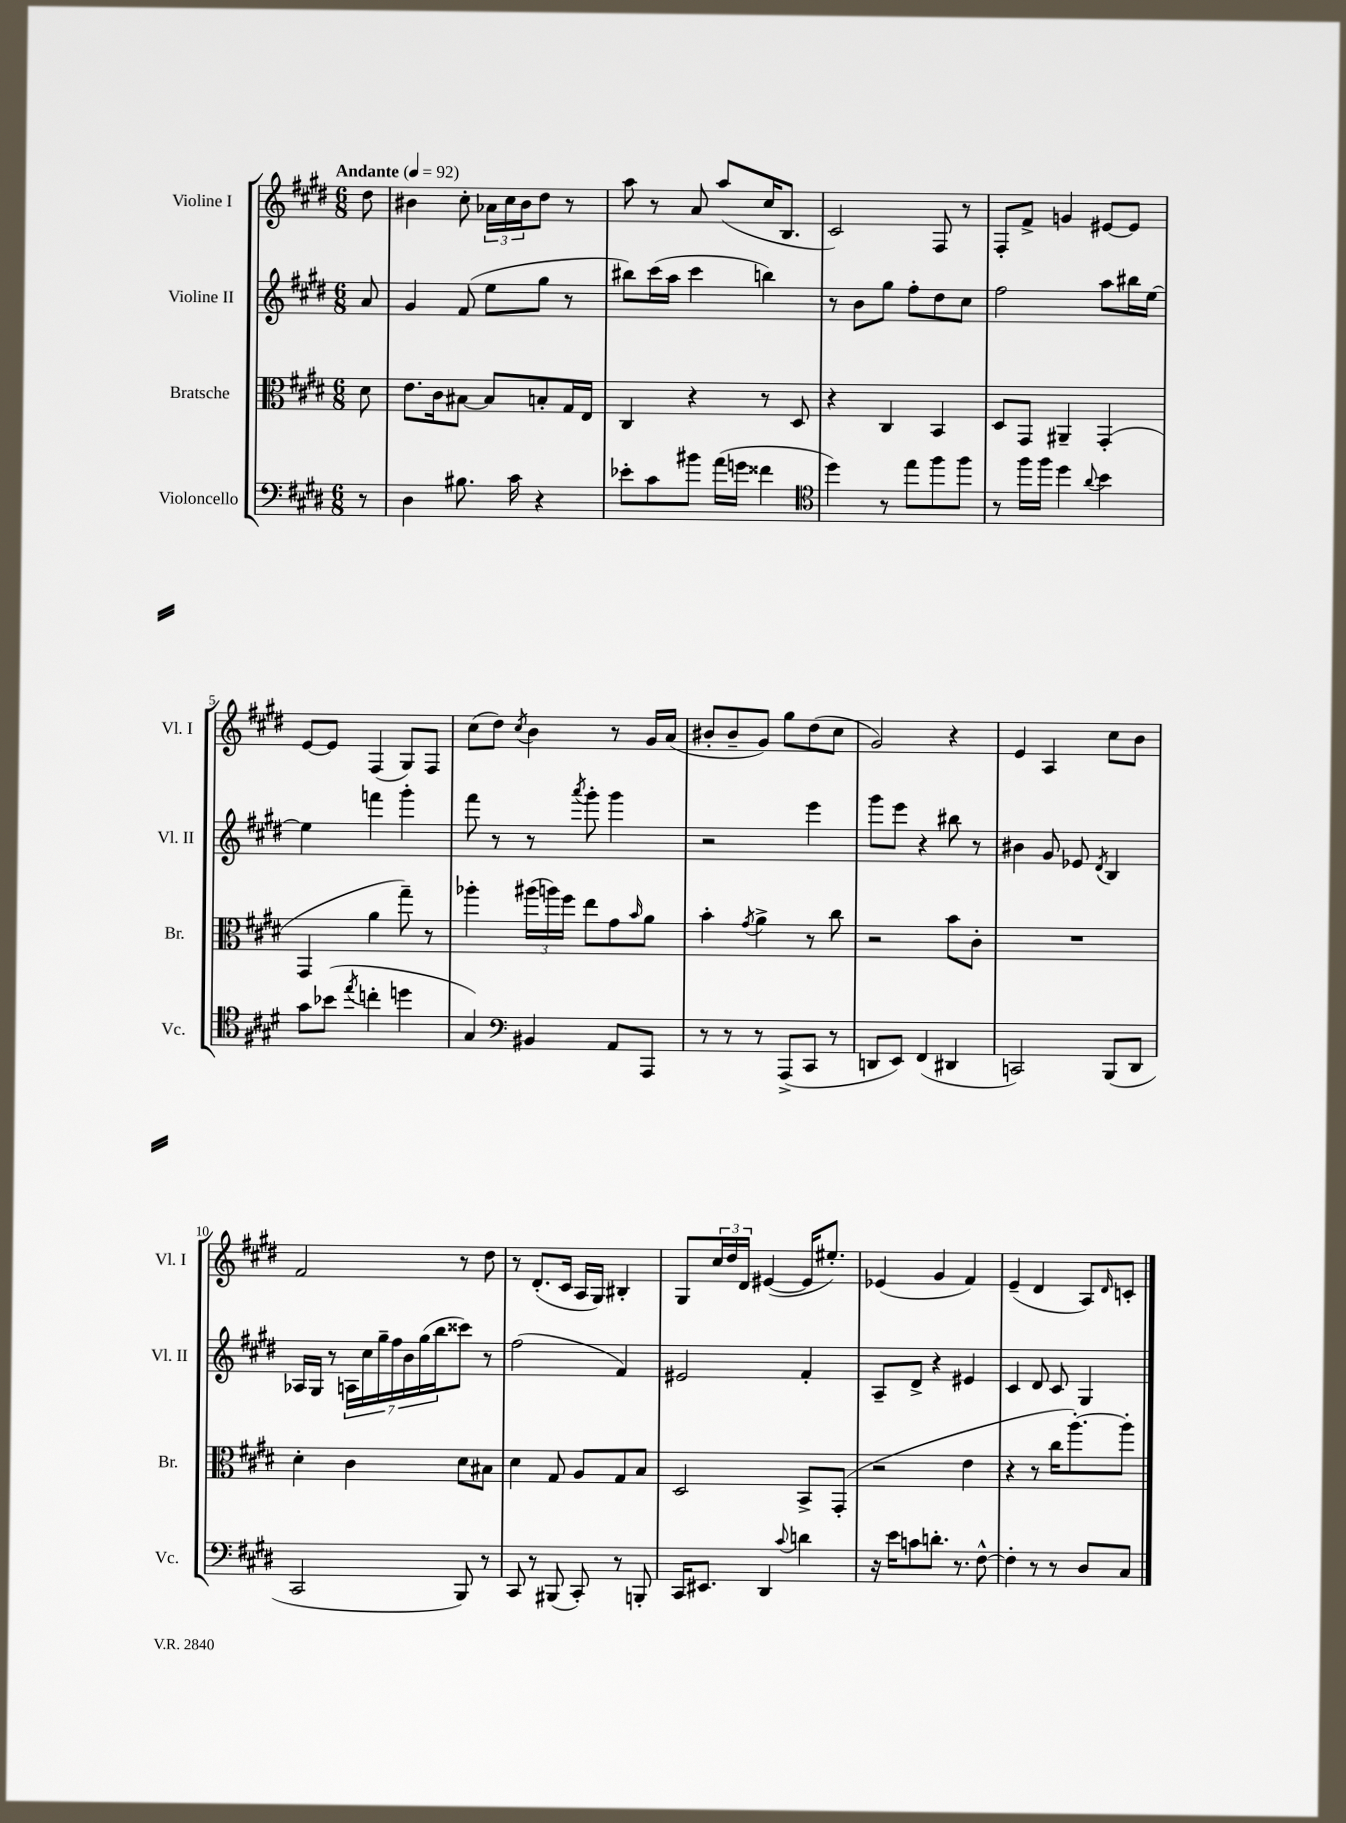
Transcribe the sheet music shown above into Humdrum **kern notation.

**kern	**kern	**kern	**kern
*part4	*part3	*part2	*part1
*staff4	*staff3	*staff2	*staff1
*I"Violoncello	*I"Bratsche	*I"Violine II	*I"Violine I
*I'Vc.	*I'Br.	*I'Vl. II	*I'Vl. I
*clefF4	*clefC3	*clefG2	*clefG2
*k[f#c#g#d#]	*k[f#c#g#d#]	*k[f#c#g#d#]	*k[f#c#g#d#]
*M6/8	*M6/8	*M6/8	*M6/8
*MM92	*MM92	*MM92	*MM92
=	=	=	=
!	!	!	!LO:TX:a:B:t=Andante
8r	8d#\	8a/	8dd#\
=1	=1	=1	=1
4D#\	8.e\L	4g#/	4b#X\
.	16c#\k	.	.
8.B#X\	[8B#X\J	(8f#/	8cc#'\
.	8B#/L]	8ee\L	24a-X\LL
.	.	.	24cc#\
16c#\	.	.	.
.	.	.	24b#\J
4r	8Bn'/	8gg#\J	8dd#\J
.	16G#/L	8r	8r
.	16E/JJ	.	.
=2	=2	=2	=2
8e-X'\L	4C#/	8bb#X\L)	8aa\
8c#\	.	(16ccc#\L	8r
.	.	16aa\JJ	.
8b#X\J	4r	4ccc#\	8a/
(16a\LL	.	.	(8aa/L
16gn\JJ	.	.	.
4f##X\	8r	4bbn\)	16cc#/K
.	.	.	8.B/J
.	8D#/	.	.
=3	=3	=3	=3
*clefC4	*	*	*
4dd#\)	4r	8r	2c#/)
.	.	8b\L	.
8r	4C#/	8gg#\J	.
8ee\L	.	8ff#'\L	.
8ff#\	4BB/	8dd#\	8F#/
8ff#\J	.	8cc#\J	8r
=4	=4	=4	=4
8r	8D#/L	2ff#\	8F#'/L
16ff#\LL	8GG#/J	.	8f#^/J
16ff#\JJ	.	.	.
4dd#\	4AA#X~/	.	4gn/
8qqa/	.	.	.
4b\	(4GG#'/	8aa\L	[8e#X/L
.	.	16bb#X\L	8e#/J]
.	.	[16ee\JJ	.
!!LO:LB:g=z
=5	=5	=5	=5
8g#\L	4GG#/	4ee\]	[8e/L
(8b-X\J	.	.	8e/J]
8qee/	.	.	.
4ccn'\	4a\	4fffn\	(4F#/
4ddn\	8gg#~\)	4ggg#'\	8G#/L)
.	8r	.	8F#/J
=6	=6	=6	=6
4G#/)	4aa-X'\	8fff#\	(8cc#\L
.	.	8r	8dd#\J)
*clefF4	*	*	*
.	.	.	8qcc#/
4BB#X/	(24aa#X\LL	8r	4b\
.	24aan\)	.	.
.	24ff#\JJ	.	.
.	.	8qaaa/	.
.	8ee\L	8ggg#'\	.
8AA/L	8g#\	4ggg#\	8r
.	16qqb/	.	.
8AAA/J	8a\J	.	16g#/LL
.	.	.	(16a/JJ
=7	=7	=7	=7
8r	4b'\	2r	8b#X'/L
8r	.	.	8b#~/
.	8qg#/	.	.
8r	4a^\	.	8g#/J)
(8AAA^/L	.	.	8gg#\L
8CC#/J	8r	4eee\	(8dd#\
8r	8cc#\	.	8cc#\J
=8	=8	=8	=8
8DDn/L	2r	8ggg#\L	2g#/)
8EE/J)	.	8eee\J	.
(4FF#/	.	4r	.
4DD#X/	8b\L	8bb#X\	4r
.	8c#'\J	8r	.
=9	=9	=9	=9
2CCn/)	2.r	4b#X\	4e/
.	.	8g#/	4A/
.	.	8e-X/	.
.	.	8qd#/	.
(8BBB/L	.	4B/	8cc#\L
8DD#/J	.	.	8b\J
!!LO:LB:g=z
=10	=10	=10	=10
2CC#/	4d#'\	16A-X/LL	2f#/
.	.	16G#/JJ	.
.	.	8r	.
.	4c#\	28An\LL	.
.	.	28cc#\	.
.	.	28gg#~\	.
.	.	28ff#\	.
.	.	28b\	.
.	.	(28gg#\	.
.	.	28bb\J	.
8BBB/)	8d#\L	8ccc##X\J)	8r
8r	8B#X\J	8r	8dd#\
=11	=11	=11	=11
8CC#/	4d#\	(2ff#\	8r
8r	.	.	(8.d#'/L
(8BBB#X/	8G#/	.	.
.	.	.	16c#/Jk
8CC#'/)	8A/L	.	16A/LL
.	.	.	16G#/JJ)
8r	8G#/	4f#/)	4B#X'/
8BBBn'/	8B/J	.	.
=12	=12	=12	=12
16CC#/KL	2D#/	2e#X/	8G#/L
8.EE#X/J	.	.	.
.	.	.	24cc#/L
.	.	.	24dd#/
.	.	.	24d#/JJ
4DD#/	.	.	([4e#X/
8qqc#/	.	.	.
4dn\	8BB^/L	4f#'/	16e#/KL]
.	.	.	8.ee#X'/J)
.	(8GG#'/J	.	.
=13	=13	=13	=13
16r	2r	8A~/L	(4e-X/
16e\KL	.	.	.
8cn\	.	8d#^/J	.
8.dn'\J	.	4r	4g#/
8.r	.	.	.
.	4e\	4e#X/	4f#/)
[8F#^^\	.	.	.
=14	=14	=14	=14
4F#'\]	4r	4c#/	(4e~/
8r	8r	8d#/	4d#/
8r	16cc#\KL	8c#/	.
.	[8.aa'\)	.	.
8D#/L	.	4G#/	8A/L)
.	.	.	16qqd#/
8C#/J	8aa'\J]	.	8cn'/J
==	==	==	==
*-	*-	*-	*-
